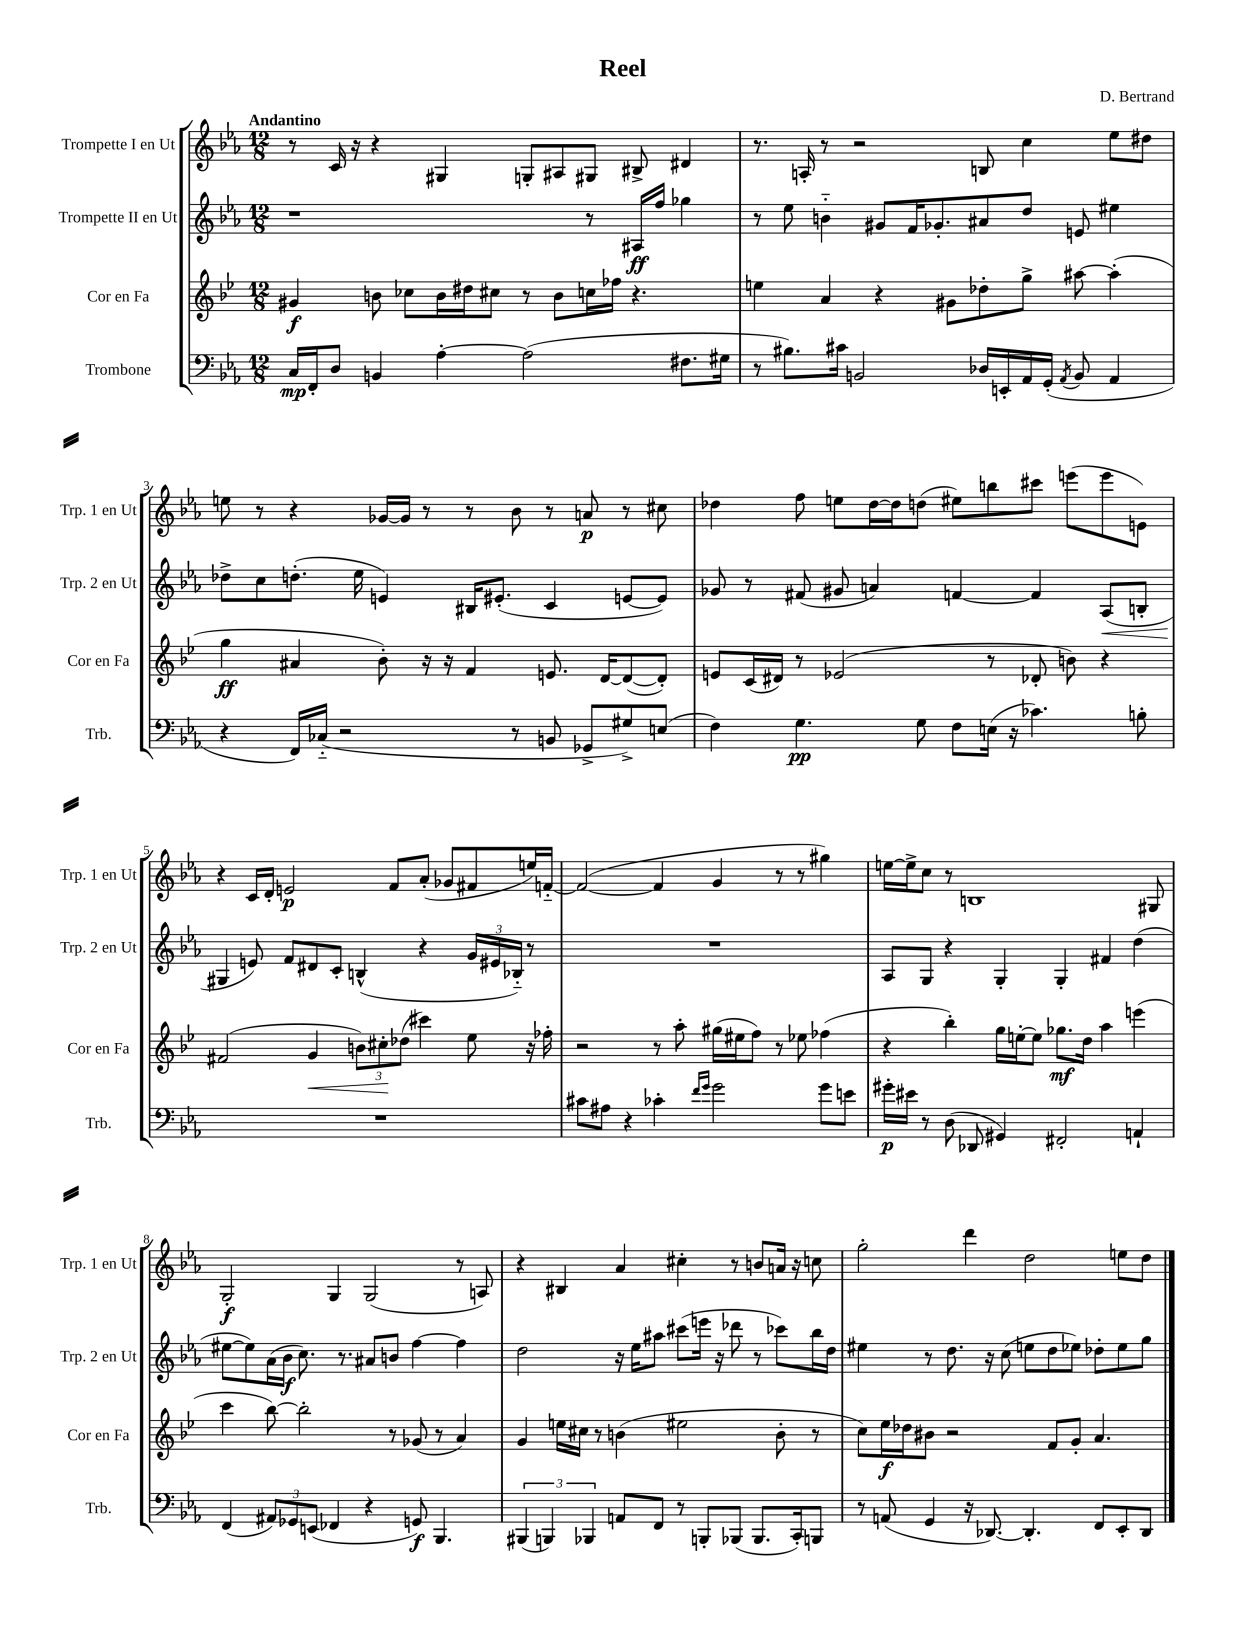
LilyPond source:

\header { title = "Reel" composer = "D. Bertrand" }
<<
\new StaffGroup <<
\new Staff = "s0" \with { instrumentName = "Trompette I en Ut" shortInstrumentName = "Trp. 1 en Ut" } {
    \clef treble \key ees \major \numericTimeSignature \time 12/8 \tempo "Andantino"
    r8 c'16 r16 r4 gis4 g8-. ais8 gis8 bis8-> dis'4 |
    r8. a16-. r8 r2 b8 c''4 ees''8 dis''8 |
    e''8 r8 r4 ges'16~ ges'16 r8 r8 bes'8 r8 a'8\p r8 cis''8 |
    des''4 f''8 e''8 des''16~ des''16 d''8( eis''8) b''8 cis'''8 e'''8( e'''8 e'8) |
    r4 c'16 d'16-. e'2\p f'8 aes'8-.( ges'8 fis'8 e''16) f'16~-_ |
    f'2~( f'4 g'4 r8 r8 gis''4) |
    e''16~ e''16-> c''8 r8 b1 gis8 |
    g2-.\f g4 g2( r8 a8) |
    r4 bis4 aes'4 cis''4-. r8 b'8 a'16 r16 c''8 |
    g''2-. d'''4 d''2 e''8 d''8 \bar "|." |
}
\new Staff = "s1" \with { instrumentName = "Trompette II en Ut" shortInstrumentName = "Trp. 2 en Ut" } {
    \clef treble \key ees \major \numericTimeSignature \time 12/8
    r1 r8 ais16\ff f''16 ges''4 |
    r8 ees''8 b'4-_ gis'8 f'16 ges'8.-. ais'8 d''8 e'8 eis''4 |
    des''8-> c''8 d''8.-.( ees''16 e'4) bis16 eis'8.-.( c'4 e'8~ e'8) |
    ges'8 r8 fis'8( gis'8 a'4) f'4~ f'4 aes8\<( b8-. |
    gis4\! e'8) f'8 dis'8 c'8-. b4-^( r4 \tuplet 3/2 { g'16 eis'16 bes16-_) } r8 |
    R1. |
    aes8 g8 r4 g4-. g4-. fis'4 d''4( |
    eis''8~ eis''8) aes'16( bes'16\f c''8.) r8. ais'8 b'8 f''4~ f''4 |
    d''2 r16 ees''16 ais''8 cis'''8( e'''16 r16 des'''8 r8 ces'''8) bes''16 d''16 |
    eis''4 r8 d''8. r16 c''8( e''8 d''8 ees''8) des''8-. ees''8 g''8 \bar "|." |
}
\new Staff = "s2" \with { instrumentName = "Cor en Fa" shortInstrumentName = "Cor en Fa" } {
    \clef treble \key bes \major \numericTimeSignature \time 12/8
    gis'4\f b'8 ces''8 b'16 dis''16 cis''8 r8 b'8 c''16 fes''16 r4. |
    e''4 a'4 r4 gis'8 des''8-. g''8-> ais''8~ ais''4-.( |
    g''4\ff ais'4 bes'8-.) r16 r16 f'4 e'8. d'16~ d'8~( d'8-.) |
    e'8 c'16( dis'16) r8 ees'2( r8 des'8-. b'8) r4 |
    fis'2( g'4\< \tuplet 3/2 { b'8) cis''8-.\! des''8( } cis'''4) ees''8 r16 fes''16-. |
    r2 r8 a''8-. gis''16( eis''16 f''8) r8 ees''8 fes''4( |
    r4 bes''4-.) g''16 e''16~-. e''8 ges''8.\mf d''16 a''4 e'''4( |
    c'''4 bes''8~) bes''2-. r8 ges'8( r8 a'4) |
    g'4 e''16 cis''16 r8 b'4( eis''2 b'8-. r8 |
    c''8) ees''16\f des''16 bis'8 r2 f'8 g'8-. a'4. \bar "|." |
}
\new Staff = "s3" \with { instrumentName = "Trombone" shortInstrumentName = "Trb." } {
    \clef bass \key ees \major \numericTimeSignature \time 12/8
    c16\mp f,16-. d8 b,4 aes4~-. aes2( fis8. gis16 |
    r8 bis8.) cis'16 b,2 des16 e,16-. aes,16 g,16-.( \acciaccatura { aes,8 } b,8 aes,4 |
    r4 f,16) ces16-_( r2 r8 b,8 ges,8-> gis8->) e8( |
    f4) g4.\pp g8 f8 e16( r16 ces'4.) b8-. |
    R1. |
    cis'8 ais8 r4 ces'4-. \grace { f'16 g'16 } g'2 g'8 e'8 |
    gis'16-.\p eis'16 r8 d8( des,8 gis,4) fis,2-. a,4-! |
    f,4( \tuplet 3/2 { ais,8) ges,8 e,8( } fes,4 r4 g,8\f) bes,,4. |
    \tuplet 3/2 { bis,,4( b,,4) bes,,4 } a,8 f,8 r8 b,,8-. bes,,8( bes,,8. c,16-.) b,,8 |
    r8 a,8( g,4 r16 des,8.~) des,4.-. f,8 ees,8-. des,8 \bar "|." |
}
>>
>>
